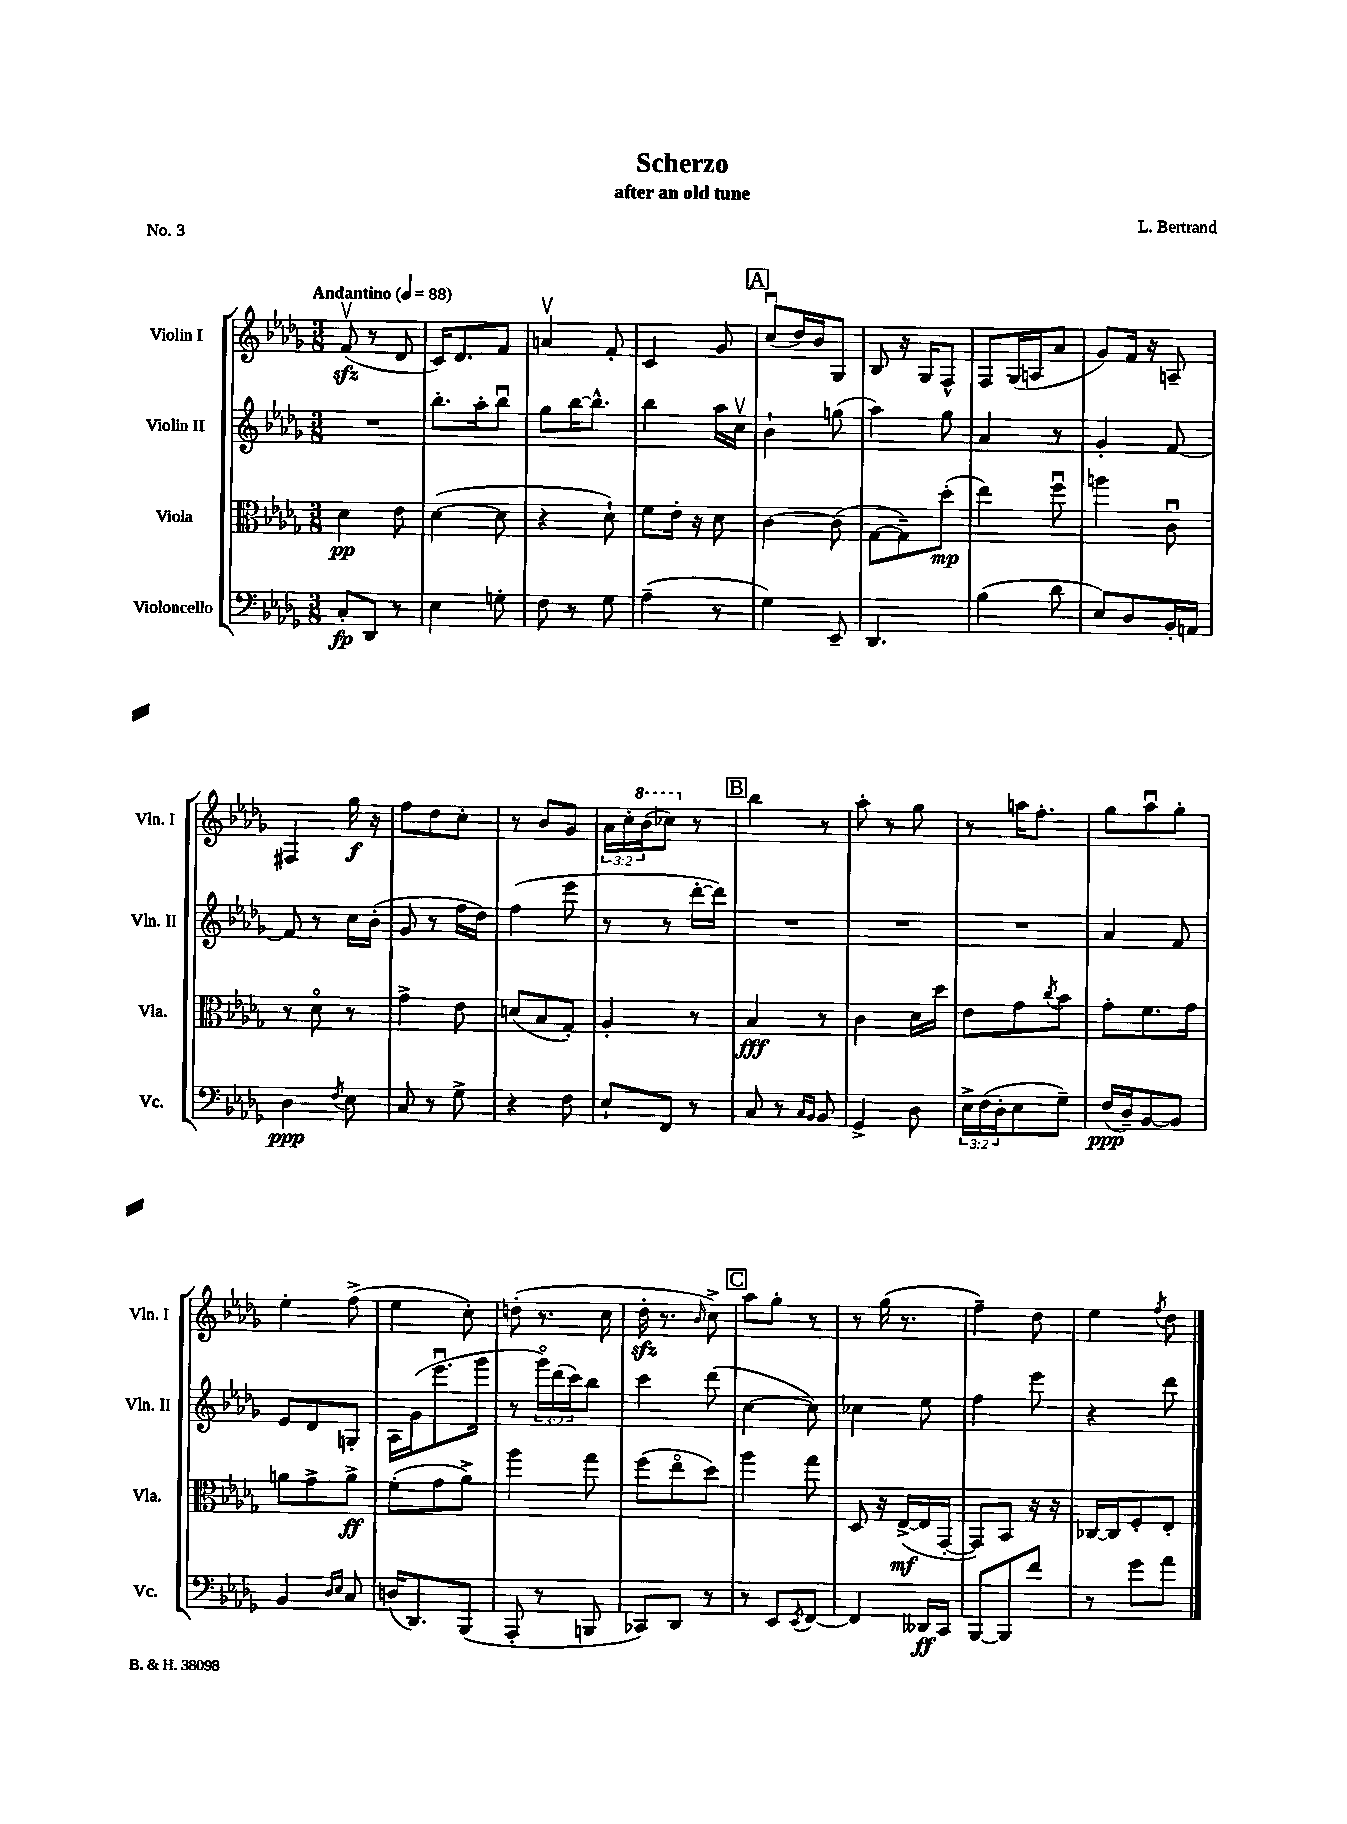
\header { title = "Scherzo" composer = "L. Bertrand" subtitle = "after an old tune" piece = "No. 3" }
<<
\new StaffGroup <<
\new Staff = "s0" \with { instrumentName = "Violin I" shortInstrumentName = "Vln. I" } {
    \clef treble \key des \major \numericTimeSignature \time 3/8 \override Staff.TupletNumber.text = #tuplet-number::calc-fraction-text \tempo "Andantino" 4 = 88
    f'8\upbow\sfz( r8 des'8 |
    c'16) des'8. f'8 |
    a'4\upbow f'8-. |
    c'4 ges'8 |
    \mark \markup { \box "A" } c''8\downbow( des''16) bes'16 ges8 |
    bes8 r16 ges16 f8-^ |
    f8 ges16( a16 aes'8 |
    ges'8) f'16 r16 a8-- |
    fis4 ges''16\f r16 |
    f''8 des''8 c''8-. |
    r8 bes'8 ges'8 |
    \tuplet 3/2 { aes'16 c''16-. \ottava #1 bes''16( } ces'''8) \ottava #0 r8 |
    \mark \markup { \box "B" } bes''4 r8 |
    aes''8-. r8 ges''8 |
    r8 a''16 f''8.-. |
    ges''8 aes''8\downbow ges''8-. |
    ees''4-. f''8->( |
    ees''4 c''8-.) |
    d''8-.( r8. c''16 |
    des''16-.\sfz r8. \grace { bes'16 } c''8->) |
    \mark \markup { \box "C" } aes''8 ges''8-. r8 |
    r8 ges''16( r8. |
    f''4--) des''8 |
    ees''4 \acciaccatura { f''8 } des''8 \bar "|." |
}
\new Staff = "s1" \with { instrumentName = "Violin II" shortInstrumentName = "Vln. II" } {
    \clef treble \key des \major \numericTimeSignature \time 3/8 \override Staff.TupletNumber.text = #tuplet-number::calc-fraction-text
    R4. |
    bes''8.-. aes''16-. bes''8\downbow |
    ges''8 bes''16~ bes''8.-^ |
    bes''4 aes''16 c''16\upbow |
    \mark \markup { \box "A" } bes'4-! g''8( |
    aes''4) ges''8 |
    aes'4 r8 |
    ges'4-. f'8~ |
    f'8 r8 c''16 bes'16-.( |
    ges'8 r8 f''16 des''16) |
    f''4( ees'''8 |
    r8 r8 des'''16~-. des'''16) |
    \mark \markup { \box "B" } R4. |
    R4. |
    R4. |
    aes'4 f'8 |
    ees'8 des'8 g8-. |
    aes16 ges'16( ees'''8.\downbow ges'''16 |
    r8 \tuplet 3/2 { ges'''16\flageolet) des'''16( c'''16) } bes''8 |
    c'''4 des'''8( |
    \mark \markup { \box "C" } c''4~ c''8) |
    ces''4 ees''8 |
    f''4 ees'''8 |
    r4 des'''8 \bar "|." |
}
\new Staff = "s2" \with { instrumentName = "Viola" shortInstrumentName = "Vla." } {
    \clef alto \key des \major \numericTimeSignature \time 3/8
    des'4\pp ees'8 |
    des'4~( des'8 |
    r4 des'8-!) |
    f'8 ees'16-. r16 des'8 |
    \mark \markup { \box "A" } c'4~ c'8( |
    ges8~ ges8--) des''8-.\mp( |
    ees''4) f''8\downbow |
    a''4 c'8\downbow |
    r8 des'8\flageolet r8 |
    ges'4-> ees'8 |
    d'8( bes8 ges8-.) |
    aes4-. r8 |
    \mark \markup { \box "B" } bes4\fff r8 |
    c'4 des'16 des''16 |
    ees'8 ges'8 \acciaccatura { c''8 } bes'8 |
    ges'8-. f'8. ges'16 |
    a'8 ges'8-> a'8->\ff |
    f'8-.( ges'8 aes'8->) |
    aes''4 ges''8 |
    f''8( ees''8\flageolet des''8) |
    \mark \markup { \box "C" } aes''4 ges''8 |
    des8 r16 ees16~->\mf( ees16 ges,16~-. |
    ges,8) bes,8 r16 r16 |
    ces16~ ces16 f8-. ees8-. \bar "|." |
}
\new Staff = "s3" \with { instrumentName = "Violoncello" shortInstrumentName = "Vc." } {
    \clef bass \key des \major \numericTimeSignature \time 3/8 \override Staff.TupletNumber.text = #tuplet-number::calc-fraction-text
    c8-.\fp des,8 r8 |
    ees4 g8-. |
    f8 r8 ges8 |
    aes4--( r8 |
    \mark \markup { \box "A" } ges4) ees,8-- |
    des,4. |
    bes4( des'8 |
    ees8) des8 bes,16-. a,16 |
    des4\ppp \acciaccatura { f8 } ees8 |
    c8 r8 ges8-> |
    r4 f8 |
    ees8-! f,8 r8 |
    \mark \markup { \box "B" } c8 r8 \grace { c16 bes,16 } bes,8 |
    ges,4-> des8 |
    \tuplet 3/2 { ees16-> f16( des16-. } ees8 ges8--) |
    f16\ppp( des16--) bes,8~ bes,8 |
    bes,4 \grace { des16 ees16 } c8 |
    d16( des,8.) bes,,8( |
    aes,,8-. r8 b,,8 |
    ces,8) des,8 r8 |
    \mark \markup { \box "C" } r8 ees,8 \acciaccatura { ees,8 } f,8~ |
    f,4 deses,16\ff c,16 |
    bes,,8~ bes,,8 f'8 |
    r8 ges'8 aes'8 \bar "|." |
}
>>
>>
\layout { \context { \Score \remove "Bar_number_engraver" } }
